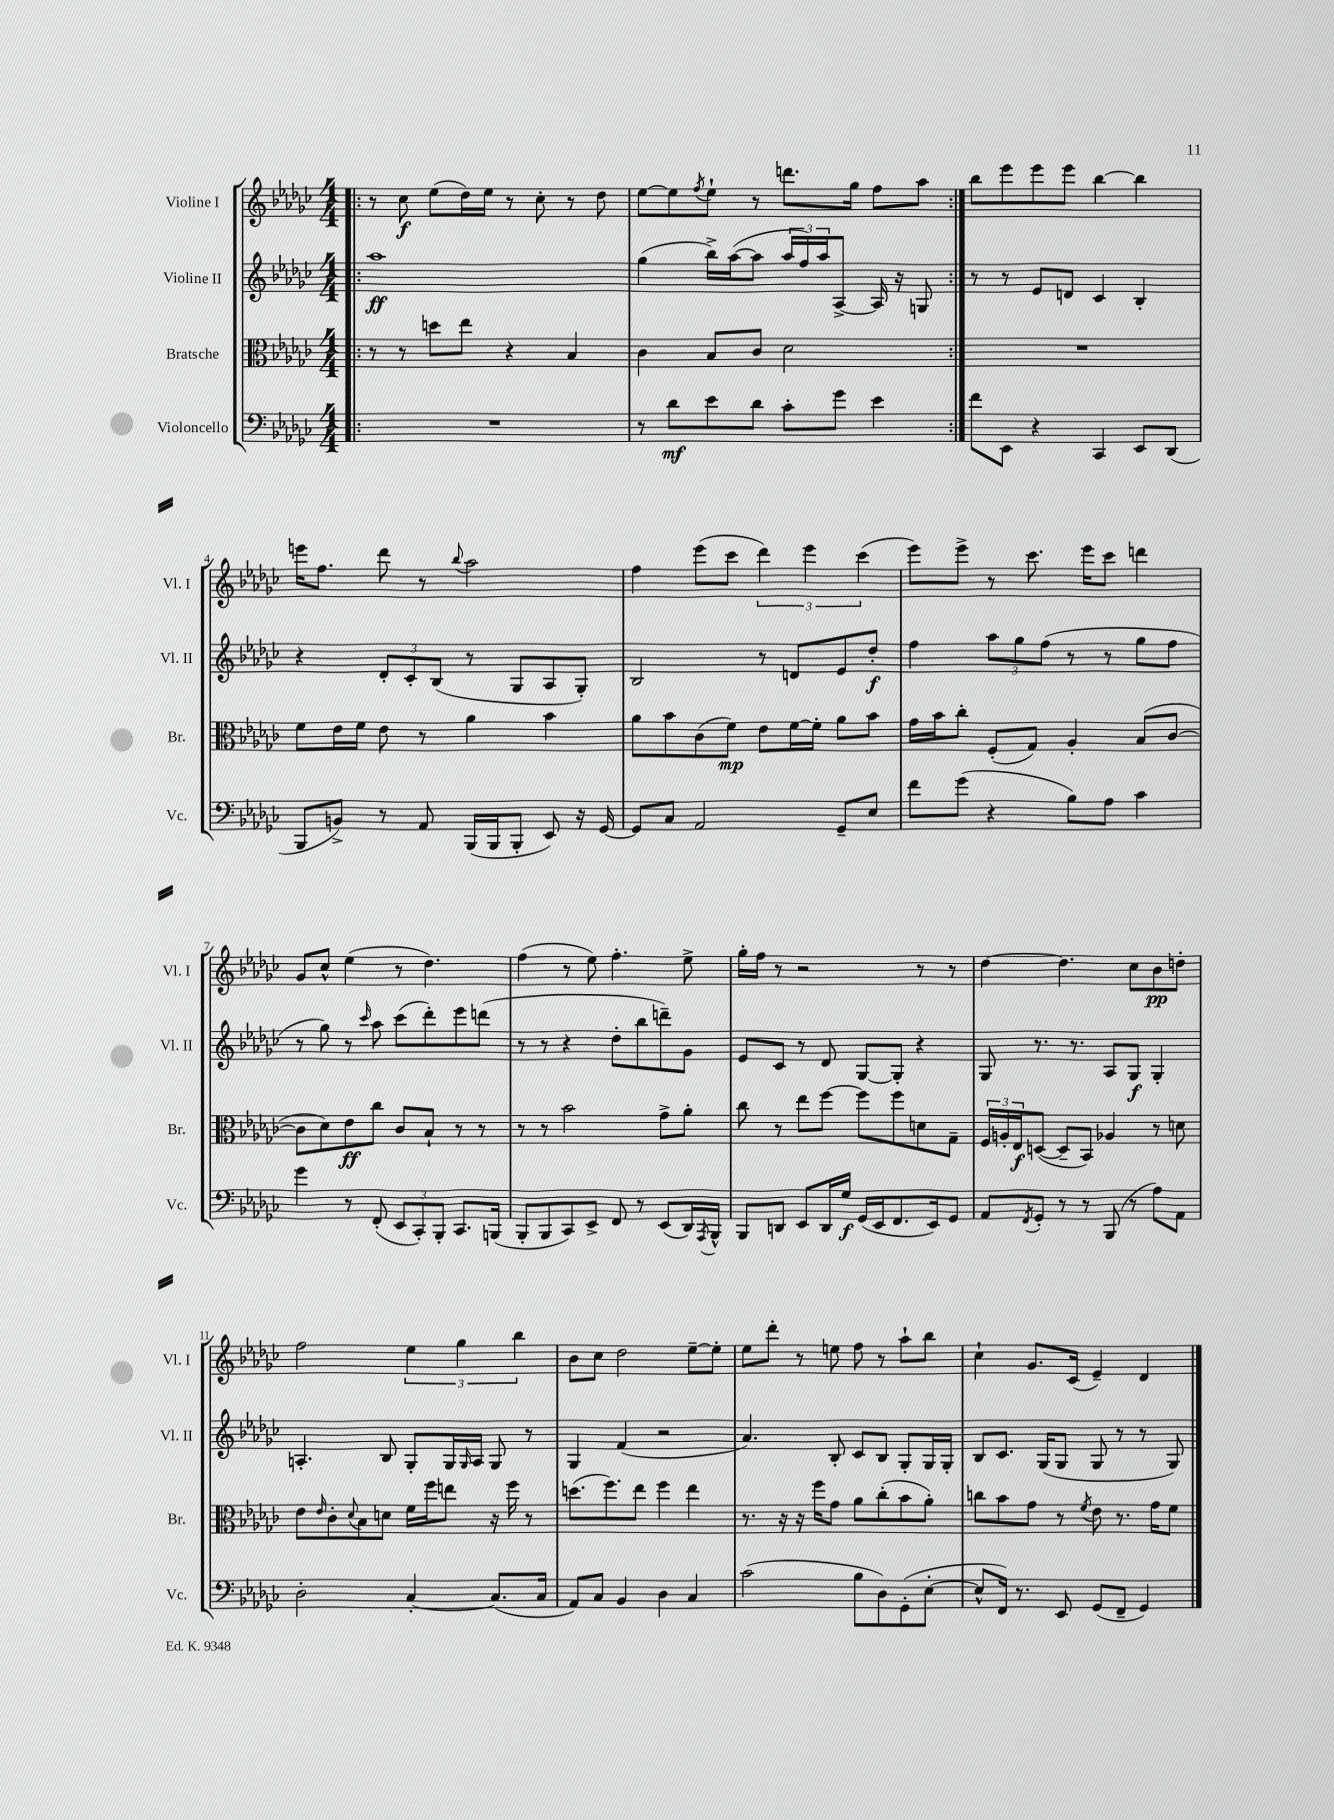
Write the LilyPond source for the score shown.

<<
\new StaffGroup <<
\new Staff = "s0" \with { instrumentName = "Violine I" shortInstrumentName = "Vl. I" } {
    \clef treble \key ges \major \numericTimeSignature \time 4/4
    \repeat volta 2 { \bar ".|:" r8 ces''8\f ees''8( des''16) ees''16 r8 ces''8-. r8 des''8 |
    ees''8~ ees''8 \acciaccatura { f''8 } ees''8-! r8 d'''8. ges''16 f''8 aes''8 | }
    bes''8 ees'''8 ees'''8 ees'''8 bes''4~ bes''4 |
    e'''16 f''8. des'''8 r8 \appoggiatura { bes''8 } aes''2 |
    f''4 ees'''8( ces'''8 \tuplet 3/2 { des'''4) ees'''4 ces'''4( } |
    ees'''8) ees'''8-> r8 ces'''8. ees'''16 ces'''8 d'''4 |
    ges'8 ces''8-^ ees''4( r8 des''4.) |
    f''4( r8 ees''8) f''4.-. ees''8-> |
    ges''16-. f''16 r8 r2 r8 r8 |
    des''4~ des''4. ces''8 bes'8\pp d''8-. |
    f''2 \tuplet 3/2 { ees''4 ges''4 bes''4 } |
    bes'8 ces''8 des''2 ees''8~-- ees''8-. |
    ees''8 des'''8-. r8 e''8 f''8 r8 aes''8-! bes''8 |
    ces''4-! ges'8. ces'16( ees'4--) des'4 \bar "|." |
}
\new Staff = "s1" \with { instrumentName = "Violine II" shortInstrumentName = "Vl. II" } {
    \clef treble \key ges \major \numericTimeSignature \time 4/4
    \repeat volta 2 { \bar ".|:" aes''1\ff |
    ges''4( bes''16->) aes''16~( aes''8 \tuplet 3/2 { aes''16 f''16) aes''16 } aes8~-> aes16 r16 g8 | }
    r8 r8 ees'8 d'8 ces'4 bes4-. |
    r4 \tuplet 3/2 { des'8-. ces'8-. bes8( } r8 ges8 aes8 ges8-.) |
    bes2 r8 d'8 ees'8 des''8-.\f |
    f''4 \tuplet 3/2 { aes''8 ges''8 f''8( } r8 r8 ges''8 f''8 |
    r8 ges''8) r8 \grace { ces'''16 } aes''8 ces'''8( des'''8-.) ees'''8 d'''8( |
    r8 r8 r4 des''8-. bes''8 d'''8--) ges'8 |
    ees'8 ces'8 r8 des'8 ges8~ ges8-. r4 |
    ges8 r8. r8. aes8 ges8\f ges4-. |
    a4.-. bes8 ges8-. ges16 \grace { ges16 } a16 ges8 r8 |
    ges4 f'4( r2 |
    aes'4.) bes8-. ces'8 bes8 ges8-. ges16 ges16-. |
    bes8 ces'8. ges16( ges8 ges8 r8 r8 ges8) \bar "|." |
}
\new Staff = "s2" \with { instrumentName = "Bratsche" shortInstrumentName = "Br." } {
    \clef alto \key ges \major \numericTimeSignature \time 4/4
    \repeat volta 2 { \bar ".|:" r8 r8 d''8 ees''8 r4 bes4 |
    ces'4 bes8 ces'8 des'2 | }
    R1 |
    f'8 ees'16 f'16 ees'8 r8 aes'4 bes'4 |
    aes'8 bes'8 ces'8( f'8\mp) ees'8 f'16~ f'16-. aes'8 bes'8 |
    ges'16 bes'16 ces''8-. f8-.( ges8) aes4-. bes8( ces'8~ |
    ces'8 des'8) ees'8\ff ces''8 ces'8 bes8-! r8 r8 |
    r8 r8 bes'2 ges'8-> aes'8-. |
    ces''8 r8 ees''8 f''8~ f''8 f''8 d'8 ges8-- |
    \tuplet 3/2 { f16 a16-. ees16\f } d8~( d8-- bes,8) aes4 r8 d'8 |
    ees'8 \grace { ees'16 } ces'8-. \appoggiatura { des'8 } bes8 d'8 f'16 f''16 e''8 r16 f''16 r8 |
    d''8.( f''8.) ees''8 f''4 ees''4 |
    r8. r16 r16 f''16 ges'8 aes'8 ces''8-.( bes'8 aes'8-.) |
    c''8 bes'8 ges'8 r8 \acciaccatura { f'8 } ees'8 r8. ges'16 f'8 \bar "|." |
}
\new Staff = "s3" \with { instrumentName = "Violoncello" shortInstrumentName = "Vc." } {
    \clef bass \key ges \major \numericTimeSignature \time 4/4
    \repeat volta 2 { \bar ".|:" R1 |
    r8 des'8\mf ees'8 des'8 ces'8-. ges'8 ees'4 | }
    f'8 ees,8 r4 ces,4 ees,8 des,8( |
    bes,,8 b,8->) r8 aes,8 bes,,16( bes,,16 bes,,8-. ees,8) r16 ges,16~ |
    ges,8 ces8 aes,2 ges,8-- ees8 |
    f'8 ges'8( r4 bes8) aes8 ces'4 |
    ges'4 r8 f,8-.( \tuplet 3/2 { ees,8 ces,8-.) bes,,8-. } ces,8. b,,16( |
    bes,,8-. bes,,8 ces,8) ees,8-> f,8 r8 ees,8( des,16) \acciaccatura { aes,,8 } bes,,16-^ |
    bes,,8 d,8 ees,8 d,16 ges16\f ges,16( ees,16 f,8. ees,16) ges,8 |
    aes,8 \acciaccatura { f,8 } ges,8-. r8 r8 bes,,8( r8 aes8) aes,8 |
    des2-. ces4~-. ces8.( ces16 |
    aes,8) ces8 bes,4 des4 ces4 |
    ces'2( bes8 des8) ges,8-.( ees8~-. |
    ees8-^ f,16) r8. ees,8 ges,8( f,8-- ges,4) \bar "|." |
}
>>
>>
